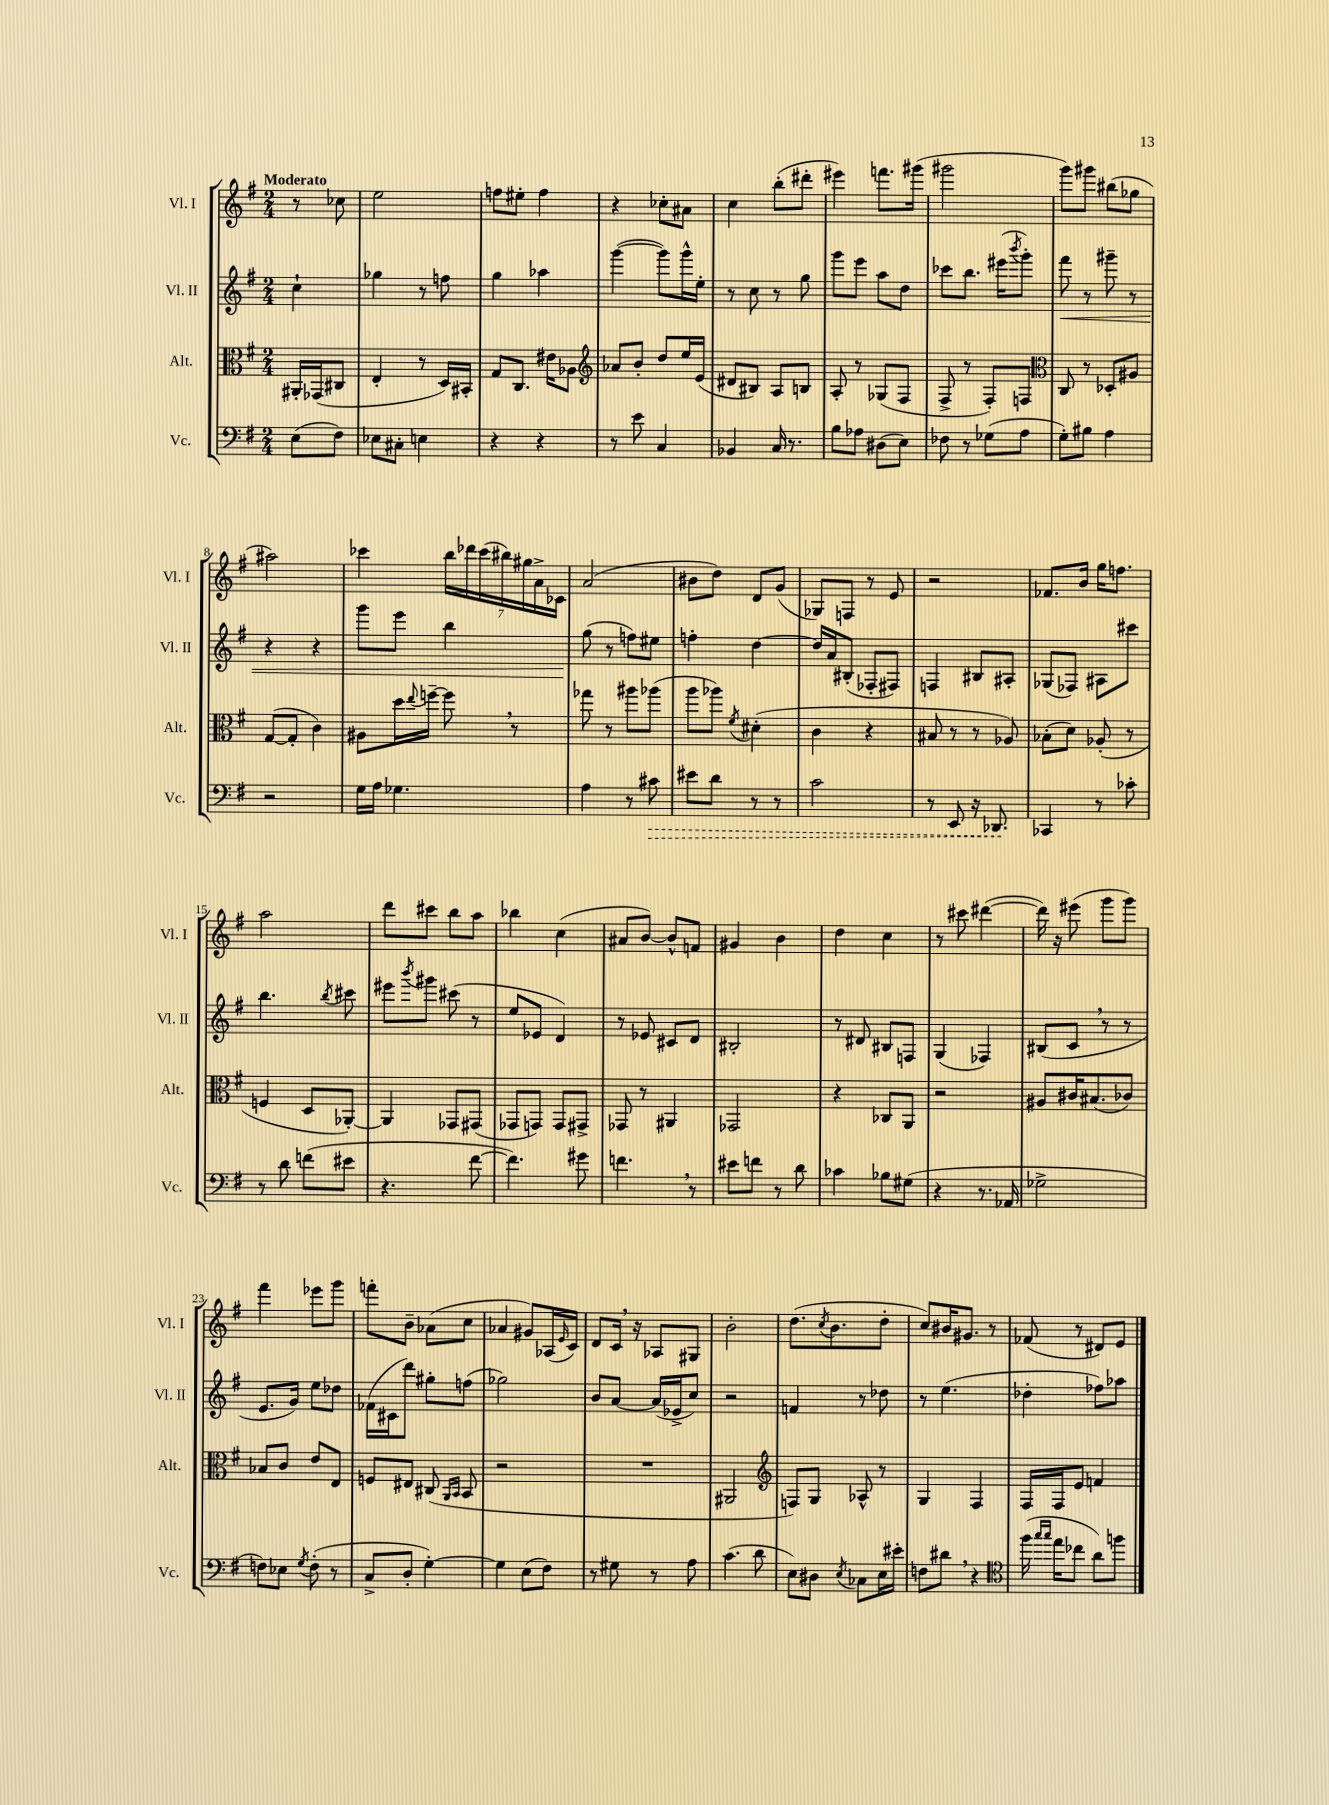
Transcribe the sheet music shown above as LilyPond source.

<<
\new StaffGroup <<
\new Staff = "s0" \with { instrumentName = "Vl. I" shortInstrumentName = "Vl. I" } {
    \clef treble \key g \major \numericTimeSignature \time 2/4 \partial 4 \tempo "Moderato"
    r8 ces''8 |
    e''2 |
    f''8 eis''8-. f''4 |
    r4 ces''8-. ais'8 |
    c''4 b''8-.( dis'''8-. |
    eis'''4) f'''8. gis'''16( |
    gis'''2 |
    g'''8) gis'''8 bis''8( ges''8 |
    ais''2) |
    ces'''4 \tuplet 7/4 { b''16 des'''16 ces'''16( bis''16) gis''16 a'16-> ces'16 } |
    a'2( |
    bis'8 d''8) d'8 g'8( |
    ges8) f8 r8 e'8 |
    r2 |
    fes'8. b'16 g''16 f''8. |
    a''2 |
    d'''8 cis'''8 b''8 a''8 |
    bes''4 c''4( |
    ais'8 b'8~) b'8-^ f'8 |
    gis'4 b'4 |
    d''4 c''4 |
    r8 cis'''8 dis'''4~( |
    dis'''16) r16 eis'''8( g'''8 g'''8) |
    fis'''4 ees'''8 g'''8 |
    f'''8-. b'8-- aes'8( c''8 |
    aes'4 gis'8) aes16( \grace { e'16 } c'16) |
    d'8 c'16 \breathe r16 aes8 gis8 |
    b'2-. |
    d''8.( \acciaccatura { c''8 } b'8. d''8-. |
    c''8) bis'16 gis'8. r8 |
    fes'8( r8 dis'8) e'8 \bar "|." |
}
\new Staff = "s1" \with { instrumentName = "Vl. II" shortInstrumentName = "Vl. II" } {
    \clef treble \key g \major \numericTimeSignature \time 2/4 \partial 4
    c''4-! |
    ges''4 r8 f''8 |
    g''4 aes''4 |
    g'''4~( g'''8) g'''16-^ e''16-. |
    r8 c''8 r8 g''8 |
    g'''8 e'''8 a''8 d''8 |
    ces'''8 b''8. eis'''16( \acciaccatura { b'''8 } g'''8-.) |
    fis'''8\< r8 gis'''8-- r8 |
    r4 r4 |
    g'''8 e'''8 b''4 |
    g''8\!( r8 f''8) eis''8 |
    f''4-. d''4~ |
    d''16 a'16 bis8-.( fes8-. fis8) |
    f4 bis8 ais8-. |
    ges8( fes8) ais8 cis'''8 |
    b''4. \acciaccatura { b''8 } cis'''8 |
    eis'''8 \acciaccatura { b'''8 } gis'''8 cis'''8( r8 |
    e''8 ees'8 d'4) |
    r8 ees'8 cis'8 d'8 |
    bis2-. |
    r8 dis'8 bis8 f8 |
    g4( fes4) |
    bis8( c'8 \breathe r8 r8 |
    e'8. g'16) e''8 des''8 |
    fes'16( cis'16 d'''8) gis''8-. f''8( |
    ges''2) |
    b'8 a'8~ a'16( ees'16-> c''8) |
    r2 |
    f'4 r8 des''8 |
    r8 e''4.( |
    des''4-. fes''8) aes''8 \bar "|." |
}
\new Staff = "s2" \with { instrumentName = "Alt." shortInstrumentName = "Alt." } {
    \clef alto \key g \major \numericTimeSignature \time 2/4 \partial 4
    ais,16-. ges,16( cis8 |
    e4-. r8 d16) bis,16-. |
    g8 c8. eis'16 aes8 |
    \clef treble aes'8 b'8-. d''8 e''16 e'16( |
    dis'8 bis8) a8 b8 |
    a8-. r8 ges8( fis8 |
    fis8-> r8 fis8-.) f8 |
    \clef alto c8 r8 des8-. ais8 |
    g8~( g8-. c'4) |
    ais8 d''16 \appoggiatura { e''8 } f''16~-- f''8 \breathe r8 |
    ges''8 r8 ais''8 aes''8( |
    a''8 aes''8) \acciaccatura { fis'8 } dis'4-.( |
    c'4 r4 |
    bis8 r8 r8 aes8) |
    bes8-.( d'8) aes8-.( r8 |
    f4 d8 aes,8~-.) |
    aes,4 ges,8 gis,8( |
    ges,8 g,8) g,8 gis,8-> |
    ges,8 r8 ais,4 |
    ges,2 |
    r4 ces8 a,8 |
    r2 |
    ais8 cis'16 bis8.( ces'8) |
    bes8 c'8 e'8 e8 |
    f8 eis8 cis8( \grace { a,16 b,16 } b,8 |
    r2 |
    R2 |
    ais,2 |
    \clef treble f8) g8 aes8-^ r8 |
    g4 fis4 |
    fis16 fis16 e'8 f'4 \bar "|." |
}
\new Staff = "s3" \with { instrumentName = "Vc." shortInstrumentName = "Vc." } {
    \clef bass \key g \major \numericTimeSignature \time 2/4 \partial 4
    e8( fis8) |
    ees8 cis8-. e4 |
    r4 r4 |
    r8 e'8 c4 |
    bes,4 c16 r8. |
    b8 aes8 dis8( e8) |
    fes8 r8 ges8( a8 |
    g8-.) bis8 a4 |
    r2 |
    g16 a16 ges4. |
    a4 r8 \once \override Hairpin.style = #'dashed-line cis'8\> |
    eis'8 d'8 r8 r8 |
    c'2 |
    r8 e,8 r16 des,8.\! |
    ces,4 r8 ces'8-. |
    r8 d'8 f'8( eis'8 |
    r4. fis'8~ |
    fis'4.) gis'8 |
    f'4. \breathe r8 |
    eis'8 f'8 r8 d'8 |
    ces'4 bes8 gis8( |
    r4 r8. aes,16 |
    ges2-> |
    f8) ees8 \acciaccatura { g8 } f8-.( r8 |
    c8-> d8-. g4~-.) |
    g4 e8( fis8) |
    r8 gis8 r8 a8 |
    c'4.( d'8 |
    e8) dis8 \acciaccatura { e8 } ces8 e16 eis'16-. |
    f8 dis'8 \breathe r4 |
    \clef tenor fis''16( \grace { g''16 g''16 } e''16 ces''8 a'8) f''8 \bar "|." |
}
>>
>>
